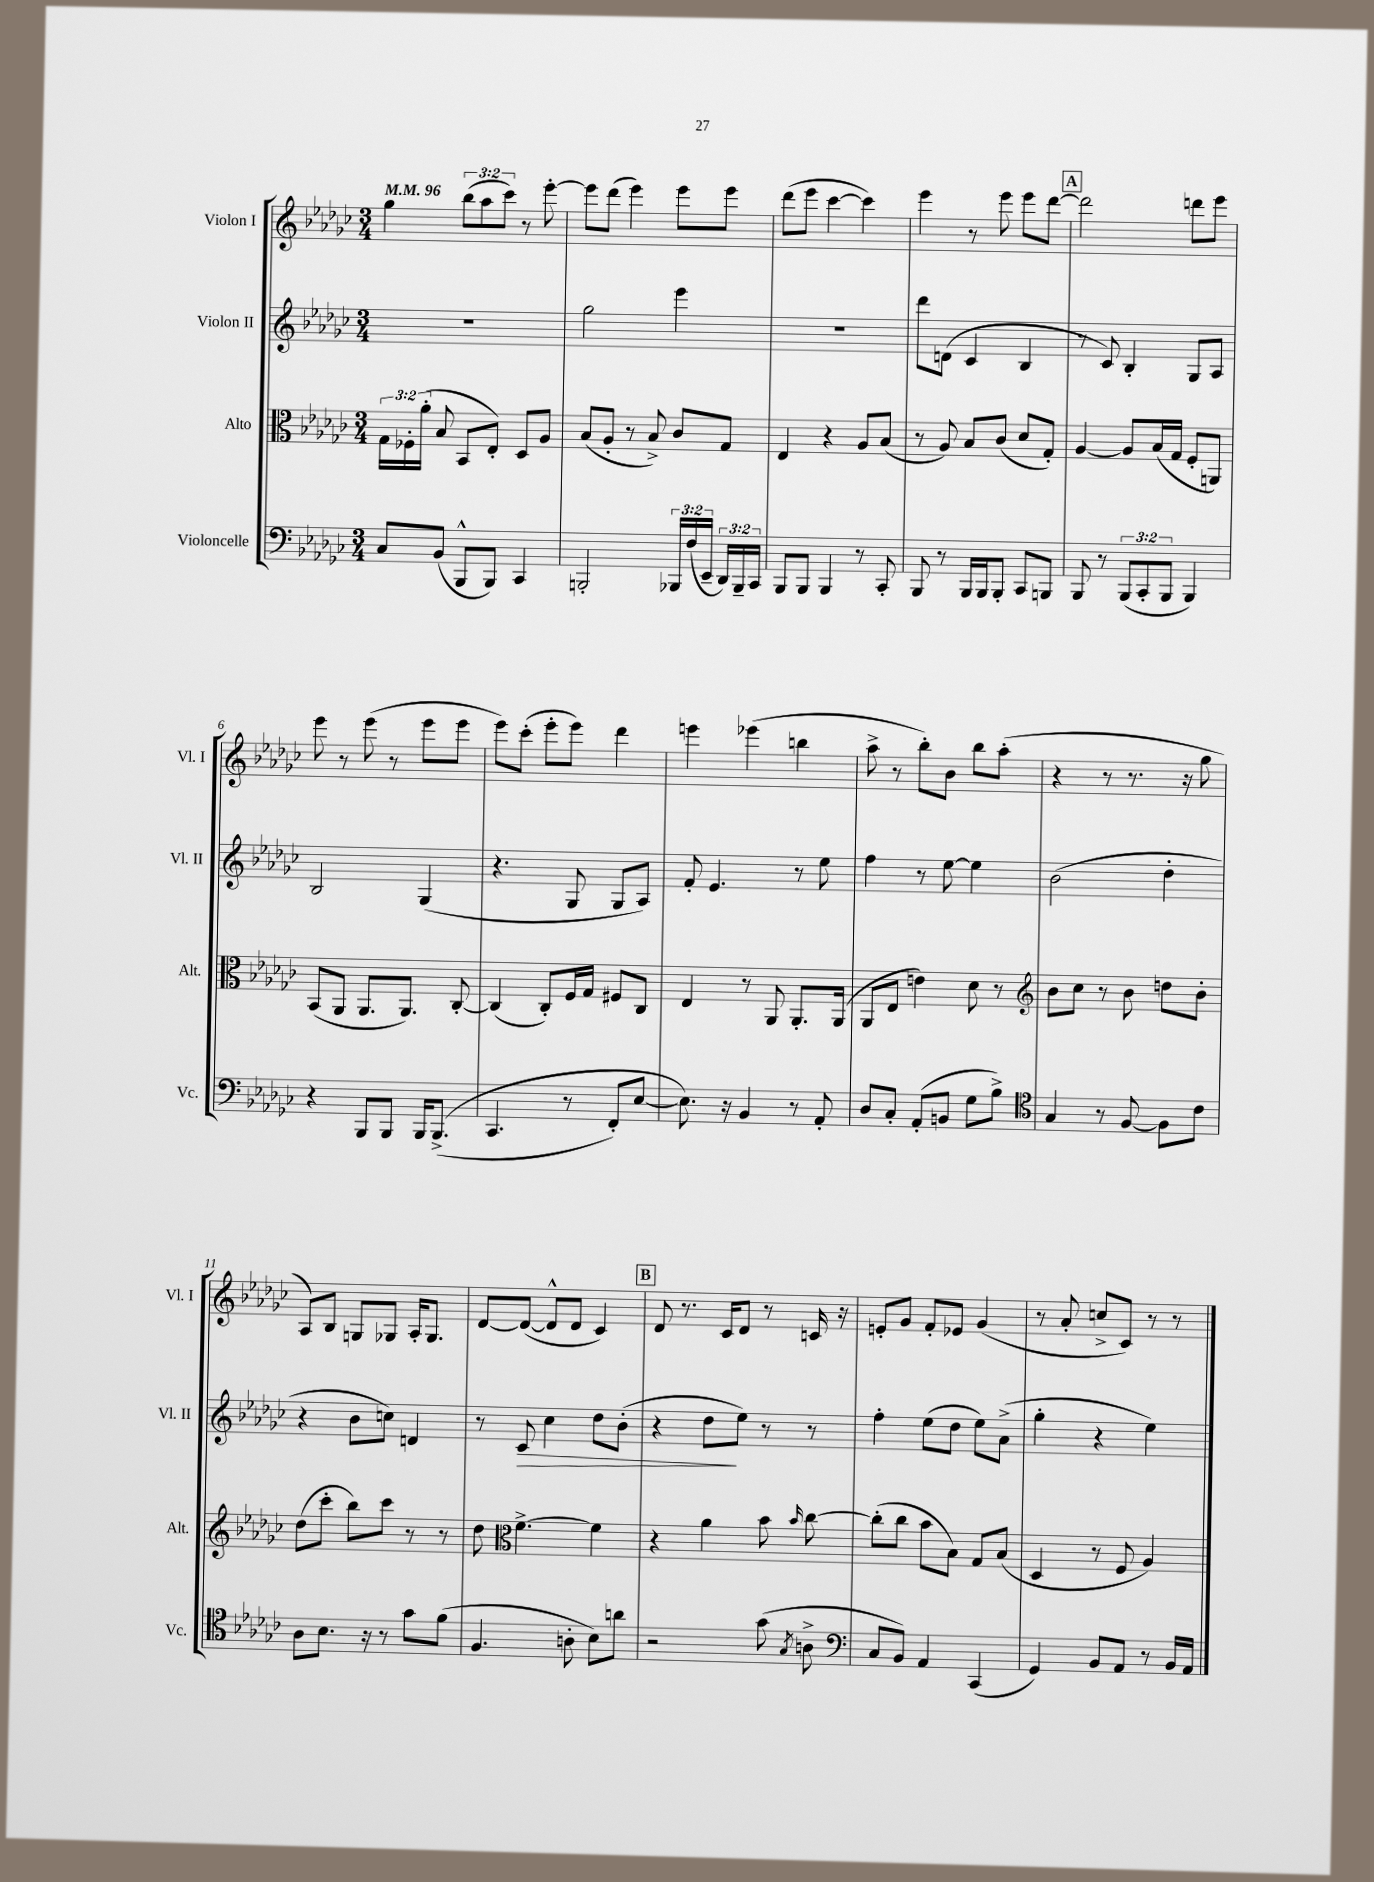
<<
\new StaffGroup <<
\new Staff = "s0" \with { instrumentName = "Violon I" shortInstrumentName = "Vl. I" } {
    \clef treble \key ges \major \numericTimeSignature \time 3/4 \override Staff.TupletNumber.text = #tuplet-number::calc-fraction-text \tempo 4 = 96
    \autoBeamOff ges''4 \tuplet 3/2 { bes''8[( aes''8 ces'''8]) } r8 ees'''8~-. |
    ees'''8[ des'''8]( ees'''4) ees'''8[ ees'''8] |
    des'''8[( ees'''8] ces'''4~ ces'''4) |
    ees'''4 r8 ees'''8 ees'''8[ des'''8]~ |
    \mark \markup { \box "A" } des'''2 d'''8[ ees'''8] |
    ees'''8 r8 ees'''8( r8 ees'''8[ ees'''8] |
    ees'''8[) ces'''8]-.( ees'''8[-. ees'''8]) des'''4 |
    e'''4 ees'''4( b''4 |
    aes''8-> r8 bes''8[-.) bes'8] bes''8[ aes''8]-.( |
    r4 r8 r8. r16 ges''8 |
    aes8[) bes8] g8[ ges8] aes16[-. ges8.] |
    des'8[~ des'8]~( des'8[-^ des'8] ces'4) |
    \mark \markup { \box "B" } des'8 r8. ces'16[ des'8] r8 c'16 r16 |
    e'8[-. ges'8] f'8[-. ees'8] ges'4( |
    r8 aes'8-. c''8[-> ces'8]) r8 r8 \bar "|." |
}
\new Staff = "s1" \with { instrumentName = "Violon II" shortInstrumentName = "Vl. II" } {
    \clef treble \key ges \major \numericTimeSignature \time 3/4
    \autoBeamOff R2. |
    ges''2 ees'''4 |
    R2. |
    des'''8[ d'8]( ces'4 bes4 |
    \mark \markup { \box "A" } r8 ces'8) bes4-. ges8[ aes8] |
    bes2 ges4( |
    r4. ges8 ges8[ aes8]) |
    f'8-. ees'4. r8 ees''8 |
    f''4 r8 ees''8~ ees''4 |
    bes'2( des''4-. |
    r4 bes'8[ c''8]) d'4 |
    r8 ces'8\> ces''4 des''8[ bes'8]-.( |
    \mark \markup { \box "B" } r4 des''8[\! ees''8]) r8 r8 |
    f''4-. ees''8[( des''8] ees''8[) aes'8]->( |
    ges''4-. r4 ees''4) \bar "|." |
}
\new Staff = "s2" \with { instrumentName = "Alto" shortInstrumentName = "Alt." } {
    \clef alto \key ges \major \numericTimeSignature \time 3/4 \override Staff.TupletNumber.text = #tuplet-number::calc-fraction-text
    \autoBeamOff \tuplet 3/2 { ges16[ fes16-. aes'16]-.( } bes8 bes,8[ ees8]-.) des8[ aes8] |
    bes8[( aes8]-. r8 bes8->) ces'8[ ges8] |
    ees4 r4 aes8[ bes8]( |
    r8 aes8) bes8[ ces'8]( des'8[ ges8]-.) |
    \mark \markup { \box "A" } aes4~ aes8[ bes16( ges16] f8[-. a,8]) |
    bes,8[( aes,8] aes,8.[ aes,8.]) ces8~-. |
    ces4( ces8[-.) f16 ges16] fis8[ ces8] |
    ees4 r8 aes,8 aes,8.[-. aes,16]( |
    aes,8[ ees8] e'4) des'8 r8 |
    \clef treble bes'8[ ces''8] r8 bes'8 d''8[ bes'8]-. |
    des''8[( ces'''8]-. bes''8[) ces'''8] r8 r8 |
    des''8 \clef alto f'4.~-> f'4 |
    \mark \markup { \box "B" } r4 aes'4 bes'8 \grace { bes'16 } ces''8~ |
    ces''8[-.( ces''8] bes'8[ bes8]) ges8[ bes8]( |
    des4 r8 f8 aes4) \bar "|." |
}
\new Staff = "s3" \with { instrumentName = "Violoncelle" shortInstrumentName = "Vc." } {
    \clef bass \key ges \major \numericTimeSignature \time 3/4 \override Staff.TupletNumber.text = #tuplet-number::calc-fraction-text
    \autoBeamOff ces8[ bes,8]( bes,,8[-^ bes,,8]) ces,4 |
    b,,2-. \tuplet 3/2 { bes,,16[ f16( ees,16]-- } \tuplet 3/2 { des,16[) bes,,16-- ces,16] } |
    bes,,8[ bes,,8] bes,,4 r8 ces,8-. |
    bes,,8 r8 bes,,16[ bes,,16 bes,,8]-. ces,8[ b,,8] |
    \mark \markup { \box "A" } bes,,8 r8 \tuplet 3/2 { bes,,8[( ces,8-. bes,,8] } bes,,4) |
    r4 bes,,8[ bes,,8] bes,,16[ bes,,8.]->(\( |
    ces,4. r8 f,8[-.) ees8]~ |
    ees8.\) r16 bes,4 r8 aes,8-. |
    des8[ ces8]-. aes,8[-.( b,8] ges8[ bes8]->) |
    \clef tenor ges4 r8 f8~ f8[ ces'8] |
    aes8[ bes8.] r16 r8 ges'8[ f'8]( |
    f4. a8-. bes8[) a'8] |
    \mark \markup { \box "B" } r2 ges'8( \acciaccatura { ges8 } a8-> |
    \clef bass ces8[ bes,8]) aes,4 ces,4( |
    ges,4) bes,8[ aes,8] r8 bes,16[ aes,16] \bar "|." |
}
>>
>>
